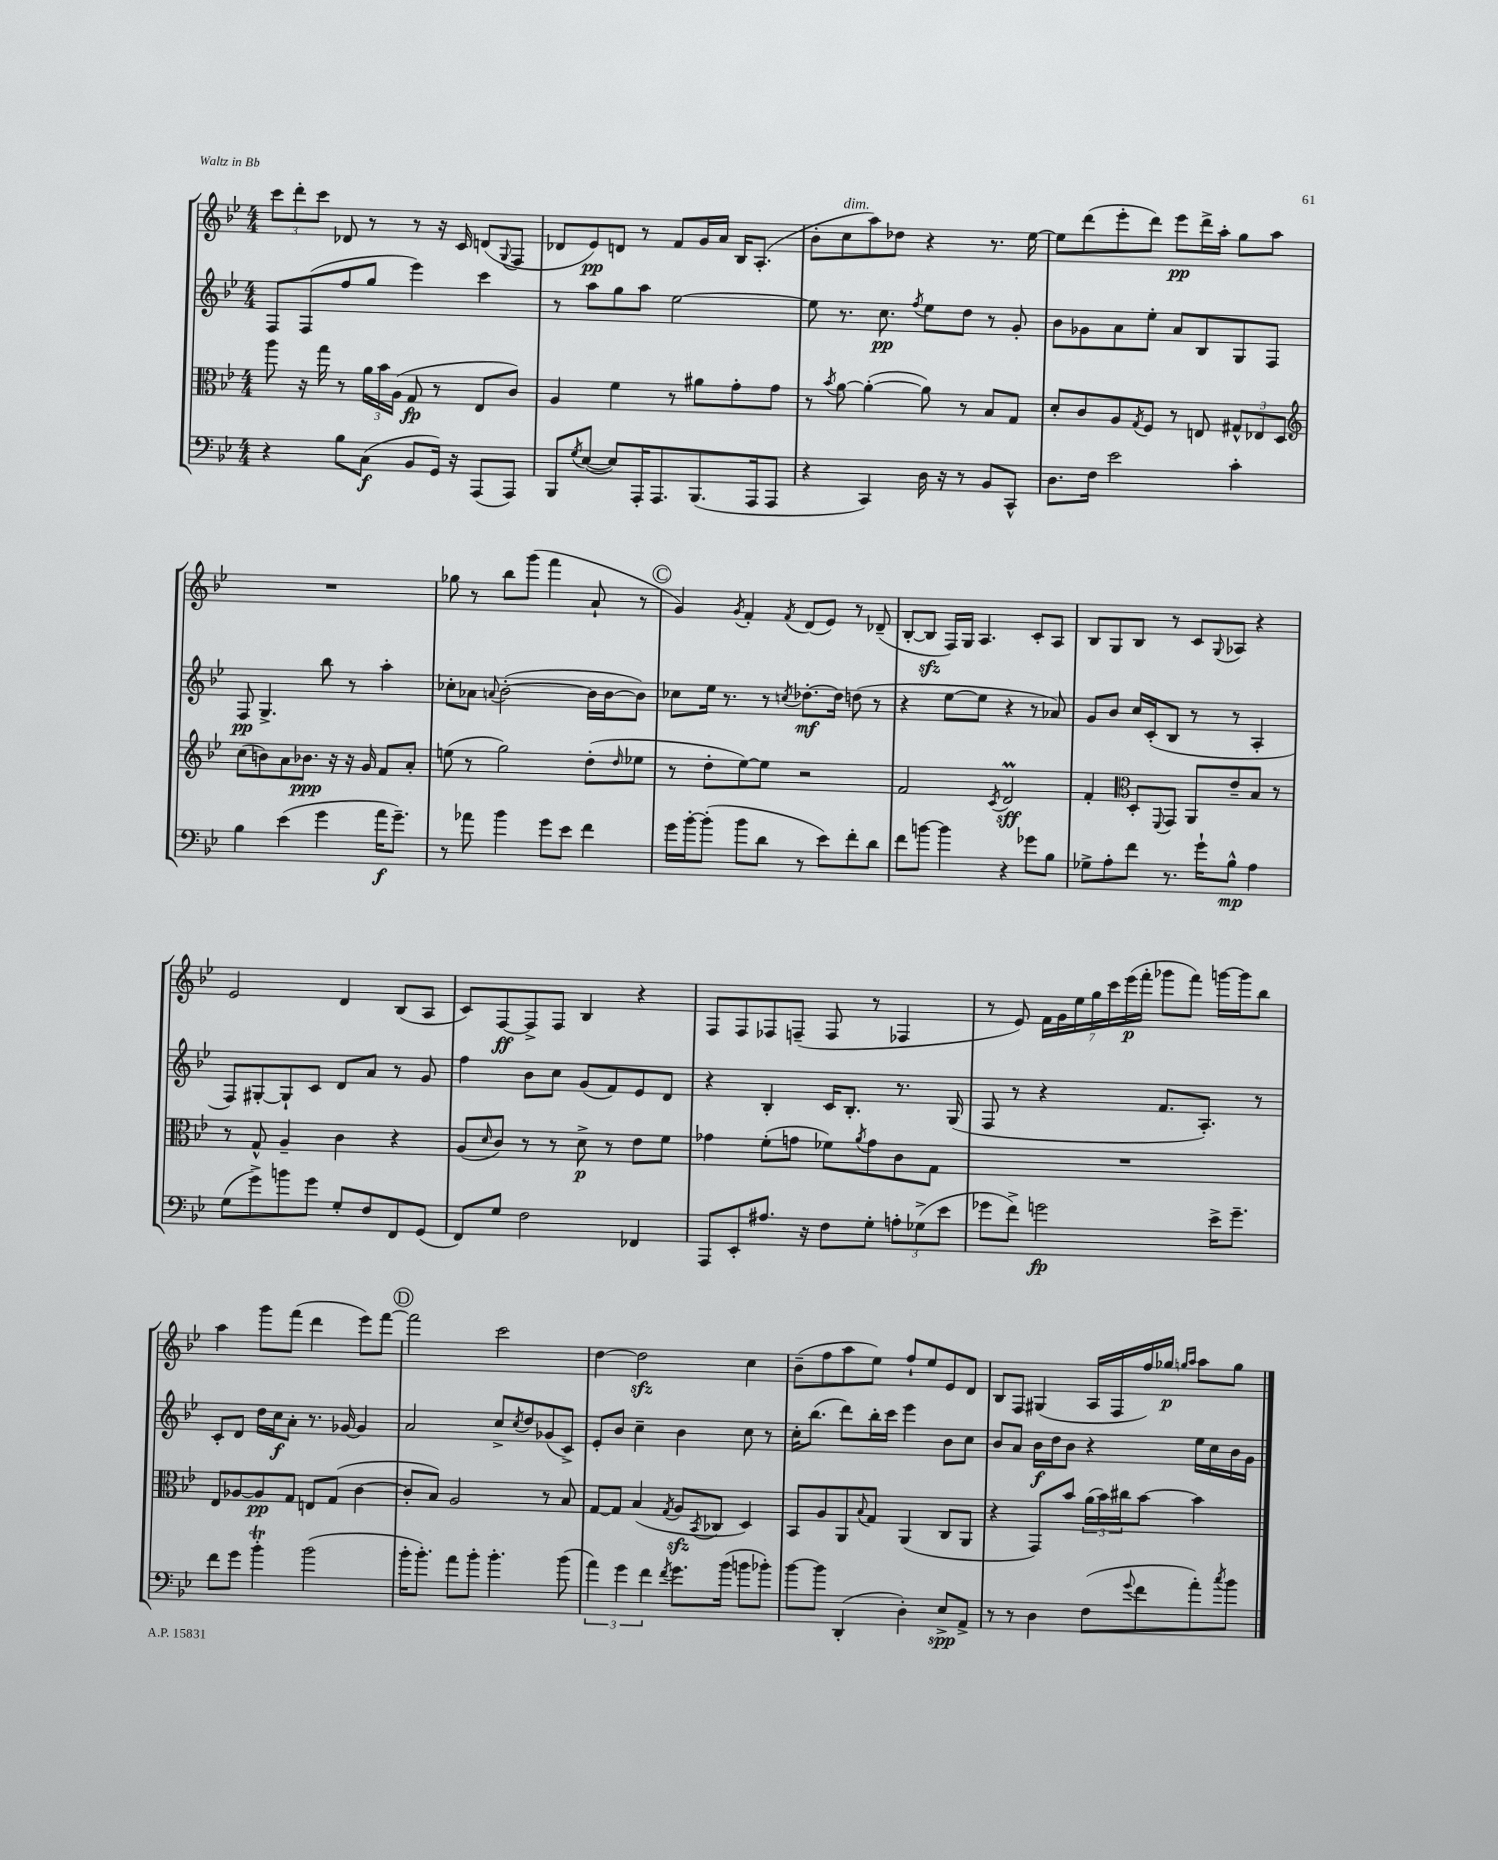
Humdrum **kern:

**kern	**kern	**kern	**kern
*staff4	*staff3	*staff2	*staff1
*clefF4	*clefC3	*clefG2	*clefG2
*k[b-e-]	*k[b-e-]	*k[b-e-]	*k[b-e-]
*M4/4	*M4/4	*M4/4	*M4/4
4r	8aa\	8F/L	12ccc\L
.	.	.	12ddd'\
.	16r	(8F/	.
.	.	.	12ccc\J
.	16gg\	.	.
8B-\L	8r	8ff/	8d-/
(8C\J	24a\LL	8gg/J	8r
.	24b-\	.	.
.	(24A\JJ	.	.
8BB-/L	8G/	4eee-\)	8r
16GG/Jk)	8r	.	16r
16r	.	.	16c/
(8AAA/L	8E-/L	4ccc\	(8d/L
.	.	.	8qqG/
8AAA/J)	8c/J)	.	8F/J
=	=	=	=
8BBB-/L	4A/	8r	8d-/L
8qG/	.	.	.
([8E-/J	.	8aa\L	8e-/)
8E-/]L)	4f\	8gg\	8d/J
16AAA'/K	.	8aa\J	8r
8.AAA/	.	.	.
.	8r	[2ee-\	8f/L
(8.BBB-/	8a#\L	.	16g/L
.	.	.	16a/JJ
.	8g'\	.	16B-/LK
16AAA/k	.	.	(8.A'/J
8AAA/J	8g\J	.	.
=	=	=	=
4r	8r	8ee-\]	8b-'\L
.	8qb-/	.	.
.	[8a\	8.r	8cc\
4CC/)	(4a'\_	.	8aa\)
.	.	8.cc\	.
.	.	.	8dd-\J
.	.	8qff/	.
16D\	8a\])	8ee-\L	4r
16r	.	.	.
8r	8r	8dd\J	.
8BB-/L	8B-/L	8r	8.r
8CC^^/J	8G/J	8g'/	.
.	.	.	[16ee-\
=	=	=	=
8.D\L	8d'/L	8b-\L	8ee-\]L
.	8c/	8g-\	(8ddd\
16F\Jk	.	.	.
2e-\	8A/	8a\	8eee-'\
.	8qG/	.	.
.	8F/J	8ee-'\J	8ddd\J)
.	8r	8a/L	8eee-\L
.	8E/	8B-/	16ddd^\L
.	.	.	16aa'\JJ
4c'\	12G#^^/L	8G/	8gg\L
.	12E-/	.	.
.	.	8F/J	8aa\J
.	12D/J	.	.
=	=	=	=
*	*clefG2	*	*
4B-\	(8cc\L	8F/	1r
.	8b\)	4.G^/	.
(4e-\	8a\	.	.
.	8.b-\J	.	.
4g\	.	8bb-\	.
.	16r	.	.
.	16r	8r	.
.	16g/	.	.
16a\LK	8f/L	4aa'\	.
8.g~\J)	.	.	.
.	8a'/J	.	.
=	=	=	=
8r	(8ee\	8cc-'\L	8gg-\
8a-\	8r	8a-\J	8r
.	.	8qqa/	.
4b-\	2gg\)	([2b-'\	8bb-\L
.	.	.	(8ggg\J
8g\L	.	.	4fff\
8e-\J	.	.	.
4f\	(8dd'\L	16b-\]LL	8a`/
.	.	[16b-\J	.
.	16qqdd/	.	.
.	8ee-\J	8b-\]J)	8r
=	=	=	=
16g\LL	8r	8cc-\L	4g/)
[16b-'\J	.	.	.
(8b-'\]J	8dd'\L	16ee-\Jk	.
.	.	8.r	.
.	.	.	8qg/
8b-\L	[8ee-\)	.	4f'/
8d\J	8ee-\]J	8r	.
.	.	8qcc/	8qf/
8r	2r	[8.dd-'\L	(8d/L
8e-\L)	.	.	8e-/J)
.	.	16dd-\]Jk	.
8f'\	.	(8dd\	8r
8d\J	.	8r	(8d-~/
=	=	=	=
8f\L	2f/	4r	[8B-'/L
[8b\J	.	.	8B-/]J
4b\]	.	[8ee-\L	16F/LL)
.	.	.	16G/JJ
.	.	8ee-\]J	4.A/
.	8qc/	.	.
4r	2d/	4r	.
8g-\L	.	8r	8c'/L
8B-\J	.	8a-/)	8A/J
=	=	=	=
8G-^\L	4f'/	8g/L	8B-/L
8A'\	.	8b-/J	8G/
*	*clefC3	*	*
8f\J	8D'/L	16cc/LL	8B-/J
.	.	(16c'/J	.
.	8qqFF/	.	.
8.r	8GG/J	8B-/J	8r
.	8AA/L	8r	8c/L
16g`\LK	.	.	.
.	.	.	8qqG/
8B-^^\J	8e-~/	8r	8A-/J
4A\	8B-/J	4A'/	4r
.	8r	.	.
=	=	=	=
(8G\L	8r	8F/L)	2e-/
8g^\)	8G^^/	[8G#'/	.
8b\	4A~/	8G#`/]	.
8g\J	.	8c/J	.
8G'/L	4c\	8d/L	4d/
8F/	.	8a/J	.
8FF/	4r	8r	(8B-/L
(8GG/J	.	8g/	8A/J
=	=	=	=
8FF/L)	(8A/L	4ff\	8c/L)
.	16qqd/	.	.
8G/J	8c/J)	.	[8F/
2F\	8r	8b-\L	8F^/]
.	8r	8cc\J	8F/J
.	8d^\	(8g/L	4B-/
.	8r	8f/)	.
4FF-/	8e-\L	8e-/	4r
.	8f\J	8d/J	.
=	=	=	=
8AAA/L	4g-\	4r	8F/L
8EE-'/	.	.	8F/
8.A#/J	(8f'\L	4B-'/	8F-/
.	8g\J	.	(8F~/J
16r	.	.	.
8F\L	8f-\L)	16c/LK	8F/
.	.	8.B-'/J	.
.	8qa/	.	.
8G'\J	8g\	.	8r
12A'\L	8c\	8.r	4F-/
(12G-^\	.	.	.
.	8G\J	.	.
12e-\J	.	.	.
.	.	(16G/	.
=	=	=	=
8g-\L	1r	8F/	8r
8f^\J)	.	8r	8e-/)
2g\	.	4r	28f\LL
.	.	.	28g\
.	.	.	28ee-\
.	.	.	28gg\
.	.	.	28ccc\
.	.	.	(28eee-\
.	.	.	28fff'\JJ
.	.	8.f/L	8ggg-\L
.	.	.	8fff\J)
.	.	8.A'/J)	.
16e-^\LK	.	.	[16ggg\LL
8.g~\J	.	.	16ggg\]J
.	.	8r	8bb-\J
=	=	=	=
8f\L	8E-/L	8c'/L	4aa\
8g\J	[8A-/	8d/J	.
4b-'\	8A-/]	16dd\LL	8ggg\L
.	.	16cc\J	.
.	8G/J	8a'\J	(8fff\J
(2b-\	8E/L	8.r	4ddd\
.	(8G/J	.	.
.	.	[16g-/	.
.	[4c\	4g-/]	8eee-\L)
.	.	.	[8fff\J
=	=	=	=
16b-'\LK	8c'/]L	2a/	2fff\]
8.b-'\J)	.	.	.
.	8B-/J)	.	.
8a\L	2A/	.	.
8b-'\J	.	.	.
4.b-'\	.	8cc^/L	2ccc\
.	.	8qcc/	.
.	.	8dd/	.
.	8r	(8g-/	.
(8b-\	8B-/	8c^/J)	.
=	=	=	=
6a\)	[8G/L	8e-'/L	[4dd\
.	8G/]J	8b-/J	.
6g\	.	.	.
.	(4B-/	4cc~\	2dd\]
6f\	.	.	.
8qf/	8qG/	.	.
8.g\L	8A/L	4b-\	.
.	8qBB-/	.	.
.	8C-/J	.	.
(16b-\Jk	.	.	.
8b\L	4D/)	8cc\	4cc\
8b-'\J)	.	8r	.
=	=	=	=
[8b-\L	8BB-/L	16cc'\LK	(8b-~\L
.	.	(8.bb-\J	.
8b-\]J	8A/	.	8ff\
(4DD'/	8AA/	8ddd\L)	8aa\
.	8qqB-/	.	.
.	8G/J	16bb-'\L	8ee-\J)
.	.	16ccc\JJ	.
4D'\)	(4AA/	4eee-\	8ff`/L
.	.	.	8ee-/
8E-^/L	8C/L	8b-\L	8e-/
8AA^/J	8AA/J	8cc\J	8d/J
=	=	=	=
8r	4r	8b-/L	8B-/L
8r	.	8a/J	8F/J
4D\	8GG/L)	16b-\LL	(4G#/
.	.	16dd\J	.
.	8b-/J	8b-\J	.
(8F\L	(24a\LL	4r	16A/LL
.	24b-\)	.	.
.	.	.	16F/
.	24cc#\J	.	.
8qqg/	.	.	.
8f\	[8b-\J	.	16ff/)
.	.	.	16gg-/JJ
.	.	.	16qqgg/LL
.	.	.	16qqaa/JJ
8a'\)	4b-\]	16ee-\LL	8aa\L
.	.	16cc\	.
8qcc/	.	.	.
8b-\J	.	16b-\	8gg\J
.	.	16g\JJ	.
==	==	==	==
*-	*-	*-	*-
